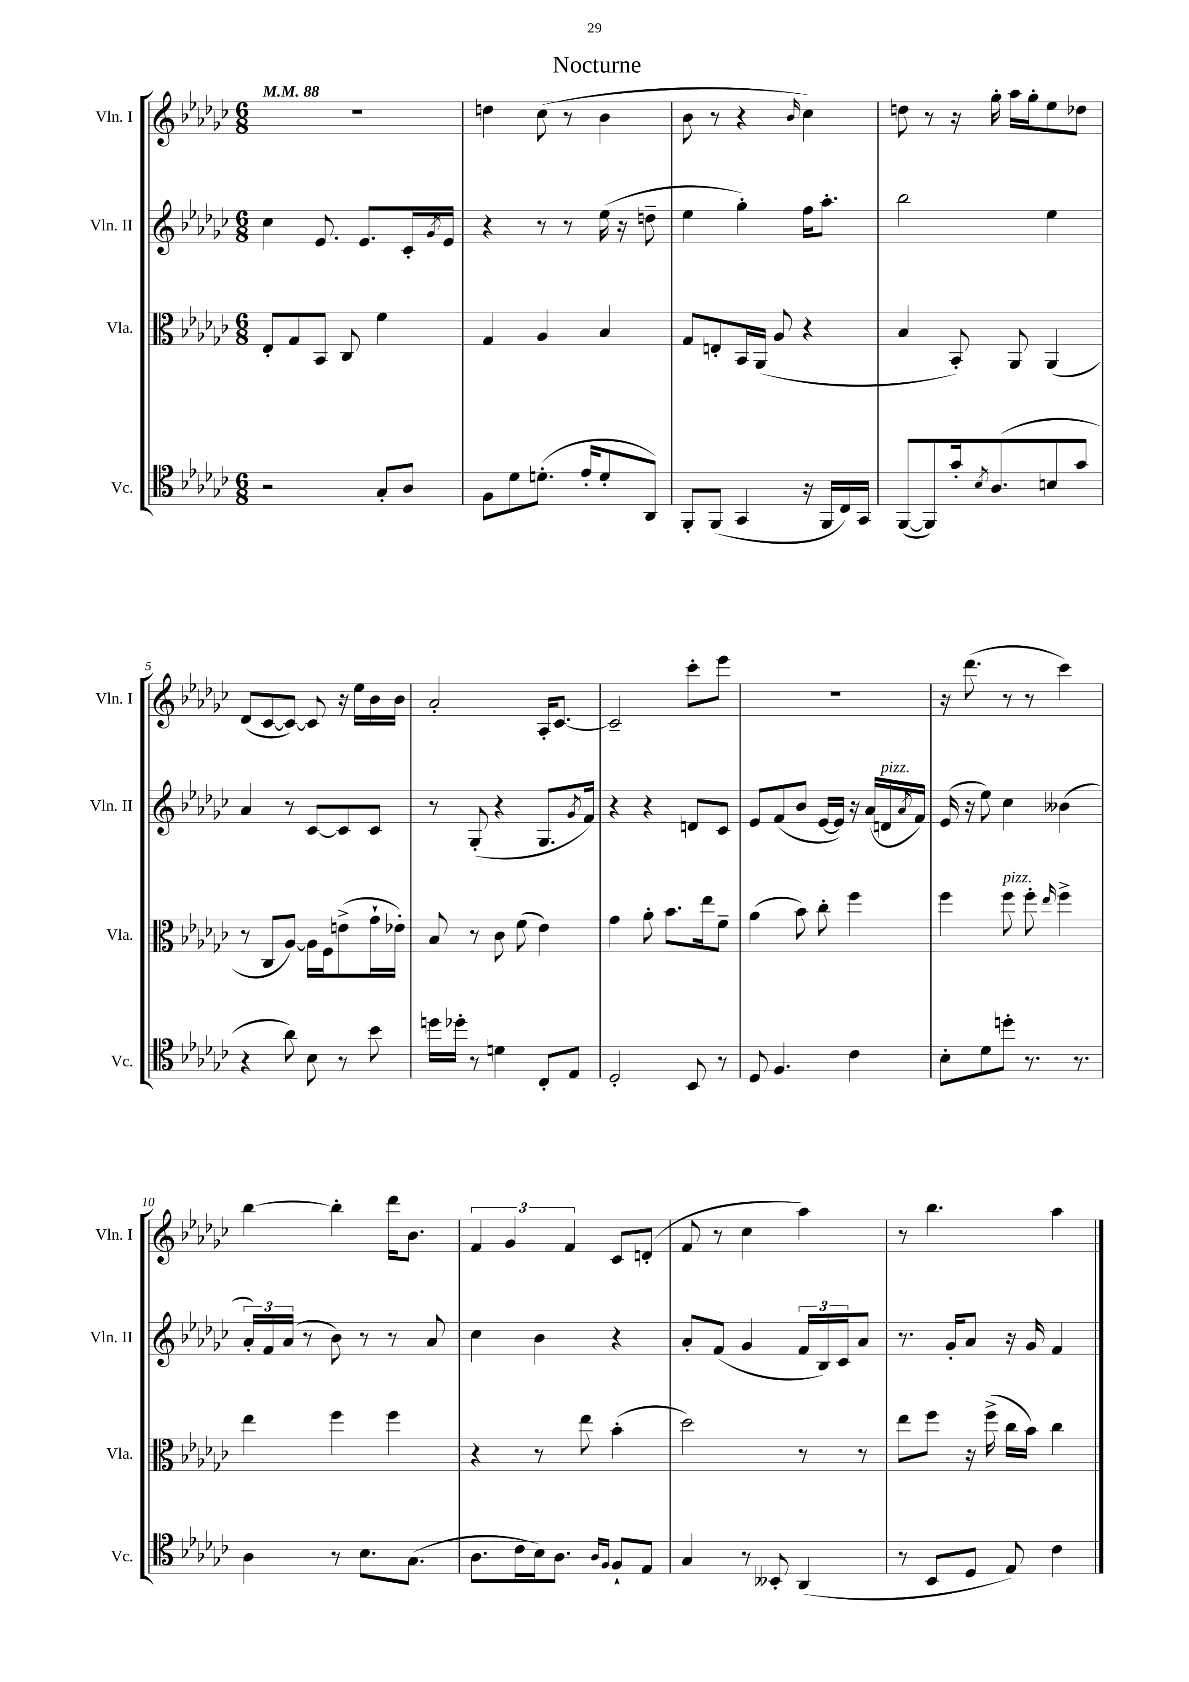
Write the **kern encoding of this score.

**kern	**kern	**kern	**kern
*staff4	*staff3	*staff2	*staff1
*clefC4	*clefC3	*clefG2	*clefG2
*k[b-e-a-d-g-c-]	*k[b-e-a-d-g-c-]	*k[b-e-a-d-g-c-]	*k[b-e-a-d-g-c-]
*M6/8	*M6/8	*M6/8	*M6/8
*MM88	*MM88	*MM88	*MM88
2r	8E-'/L	4cc-\	2.r
.	8G-/	.	.
.	8BB-/J	8.e-/	.
.	8C-/	.	.
.	.	8.e-/L	.
8G-'/L	4f\	.	.
8A-/J	.	16c-'/L	.
.	.	8qg-/	.
.	.	16e-/JJ	.
=	=	=	=
8F\L	4G-/	4r	4dd\
8d-\	.	.	.
(8.d'\J	4A-/	8r	(8cc-\
.	.	8r	8r
16e-'/LK	.	.	.
8d'/	4B-/	(16ee-\	4b-\
.	.	16r	.
8AA-/J)	.	8dd~\	.
=	=	=	=
8FF'/L	8G-/L	4ee-\	8b-\
(8FF/J	8E'/	.	8r
4GG-/	16BB-/L	4gg-'\)	4r
.	(16AA-/JJ	.	.
.	8A-/	.	.
.	.	.	16qqb-/
16r	4r	16ff\LK	4cc-\)
16FF/LL	.	8.aa-'\J	.
16C-/)	.	.	.
16GG-/JJ	.	.	.
=	=	=	=
([8FF/L	4B-/	2bb-\	8dd\
8FF/])	.	.	8r
16g-'/k	8BB-'/)	.	16r
8qB-/	.	.	.
(8.A-/	.	.	16gg-'\
.	8AA-/	.	16aa-\LL
.	.	.	16gg-'\J
8B/	(4AA-/	4ee-\	8ee-\
8g-/J	.	.	8dd-\J
=	=	=	=
4r	8r	4a-/	(8d-/L
.	8C-/L	.	[8c-/
8a-\)	[8A-/J)	8r	8c-/_J)
8B-\	16A-\]LL	[8c-/L	8c-/]
.	16F\J	.	.
8r	(8e^\	8c-/]	16r
.	.	.	16ee-\LL
8b-\	16g-`\L	8c-/J	16b-\
.	16e-'\JJ)	.	16b-\JJ
=	=	=	=
16dd\LL	8B-/	8r	2a-'/
16dd-'\JJ	.	.	.
8r	8r	(8G-'/	.
4d\	8c-\	4r	.
.	(8f\	.	.
8C-'/L	4e-\)	8.G-/L	16A-'/LK
.	.	.	[8.c-/J
8E-/J	.	.	.
.	.	8qg-/	.
.	.	16f/Jk)	.
=	=	=	=
2D-'/	4g-\	4r	2c-~/]
.	8a-'\	4r	.
.	8.b-\L	.	.
8BB-/	.	8d/L	8ccc-'\L
.	16ee-\k	.	.
8r	8f~\J	8c-/J	8eee-\J
=	=	=	=
8D-/	(4a-\	8e-/L	2.r
4.F/	.	(8f/	.
.	8b-\)	8b-/J	.
.	8cc-'\	[16e-/LL	.
.	.	16e-/]JJ)	.
4c-\	4ff\	16r	.
.	.	(16a-/LL	.
.	.	16d/	.
.	.	8qa-/	.
.	.	16f/JJ)	.
=	=	=	=
8B-'\L	4ff\	(16e-/	16r
.	.	16r	(8.ddd-\
8d-\	.	8ee-\)	.
8dd'\J	8ff\	4cc-\	8r
8.r	8ff'\	.	8r
.	16qqee-/	.	.
.	4ff^\	(4b--\	4ccc-\)
8.r	.	.	.
=	=	=	=
4A-\	4ee-\	24a-'/LL)	[4bb-\
.	.	24f/	.
.	.	(24a-/JJ	.
.	.	8r	.
8r	4ff\	8b-\)	4bb-'\]
8.B-\L	.	8r	.
.	4ff\	8r	16ddd-\LK
(8.G-\J	.	.	8.b-\J
.	.	8a-/	.
=	=	=	=
8.A-\L	4r	4cc-\	6f/
.	.	.	6g-/
16c-\L	.	.	.
16B-\J)	8r	4b-\	.
8.A-\J	.	.	.
.	.	.	6f/
.	8ee-\	.	.
16qqA-/LL	.	.	.
16qqF/JJ	.	.	.
8F`/L	(4b-'\	4r	8c-/L
8E-/J	.	.	(8d'/J
=	=	=	=
4G-/	2dd-\)	8a-'/L	8f/
.	.	(8f/J	8r
8r	.	4g-/	4cc-\
8BB--'/	.	.	.
(4AA-/	8r	24f/LL	4aa-\)
.	.	24B-/)	.
.	.	24c-/J	.
.	8r	8a-/J	.
=	=	=	=
8r	8ee-\L	8.r	8r
8BB-/L	8ff\J	.	4.bb-\
.	.	16g-'/LK	.
8D-/J	16r	8a-/J	.
.	(16ff^\	.	.
8E-/)	16cc-\LL	16r	.
.	16b-\JJ)	16g-/	.
4c-\	4cc-\	4f/	4aa-\
==	==	==	==
*-	*-	*-	*-
